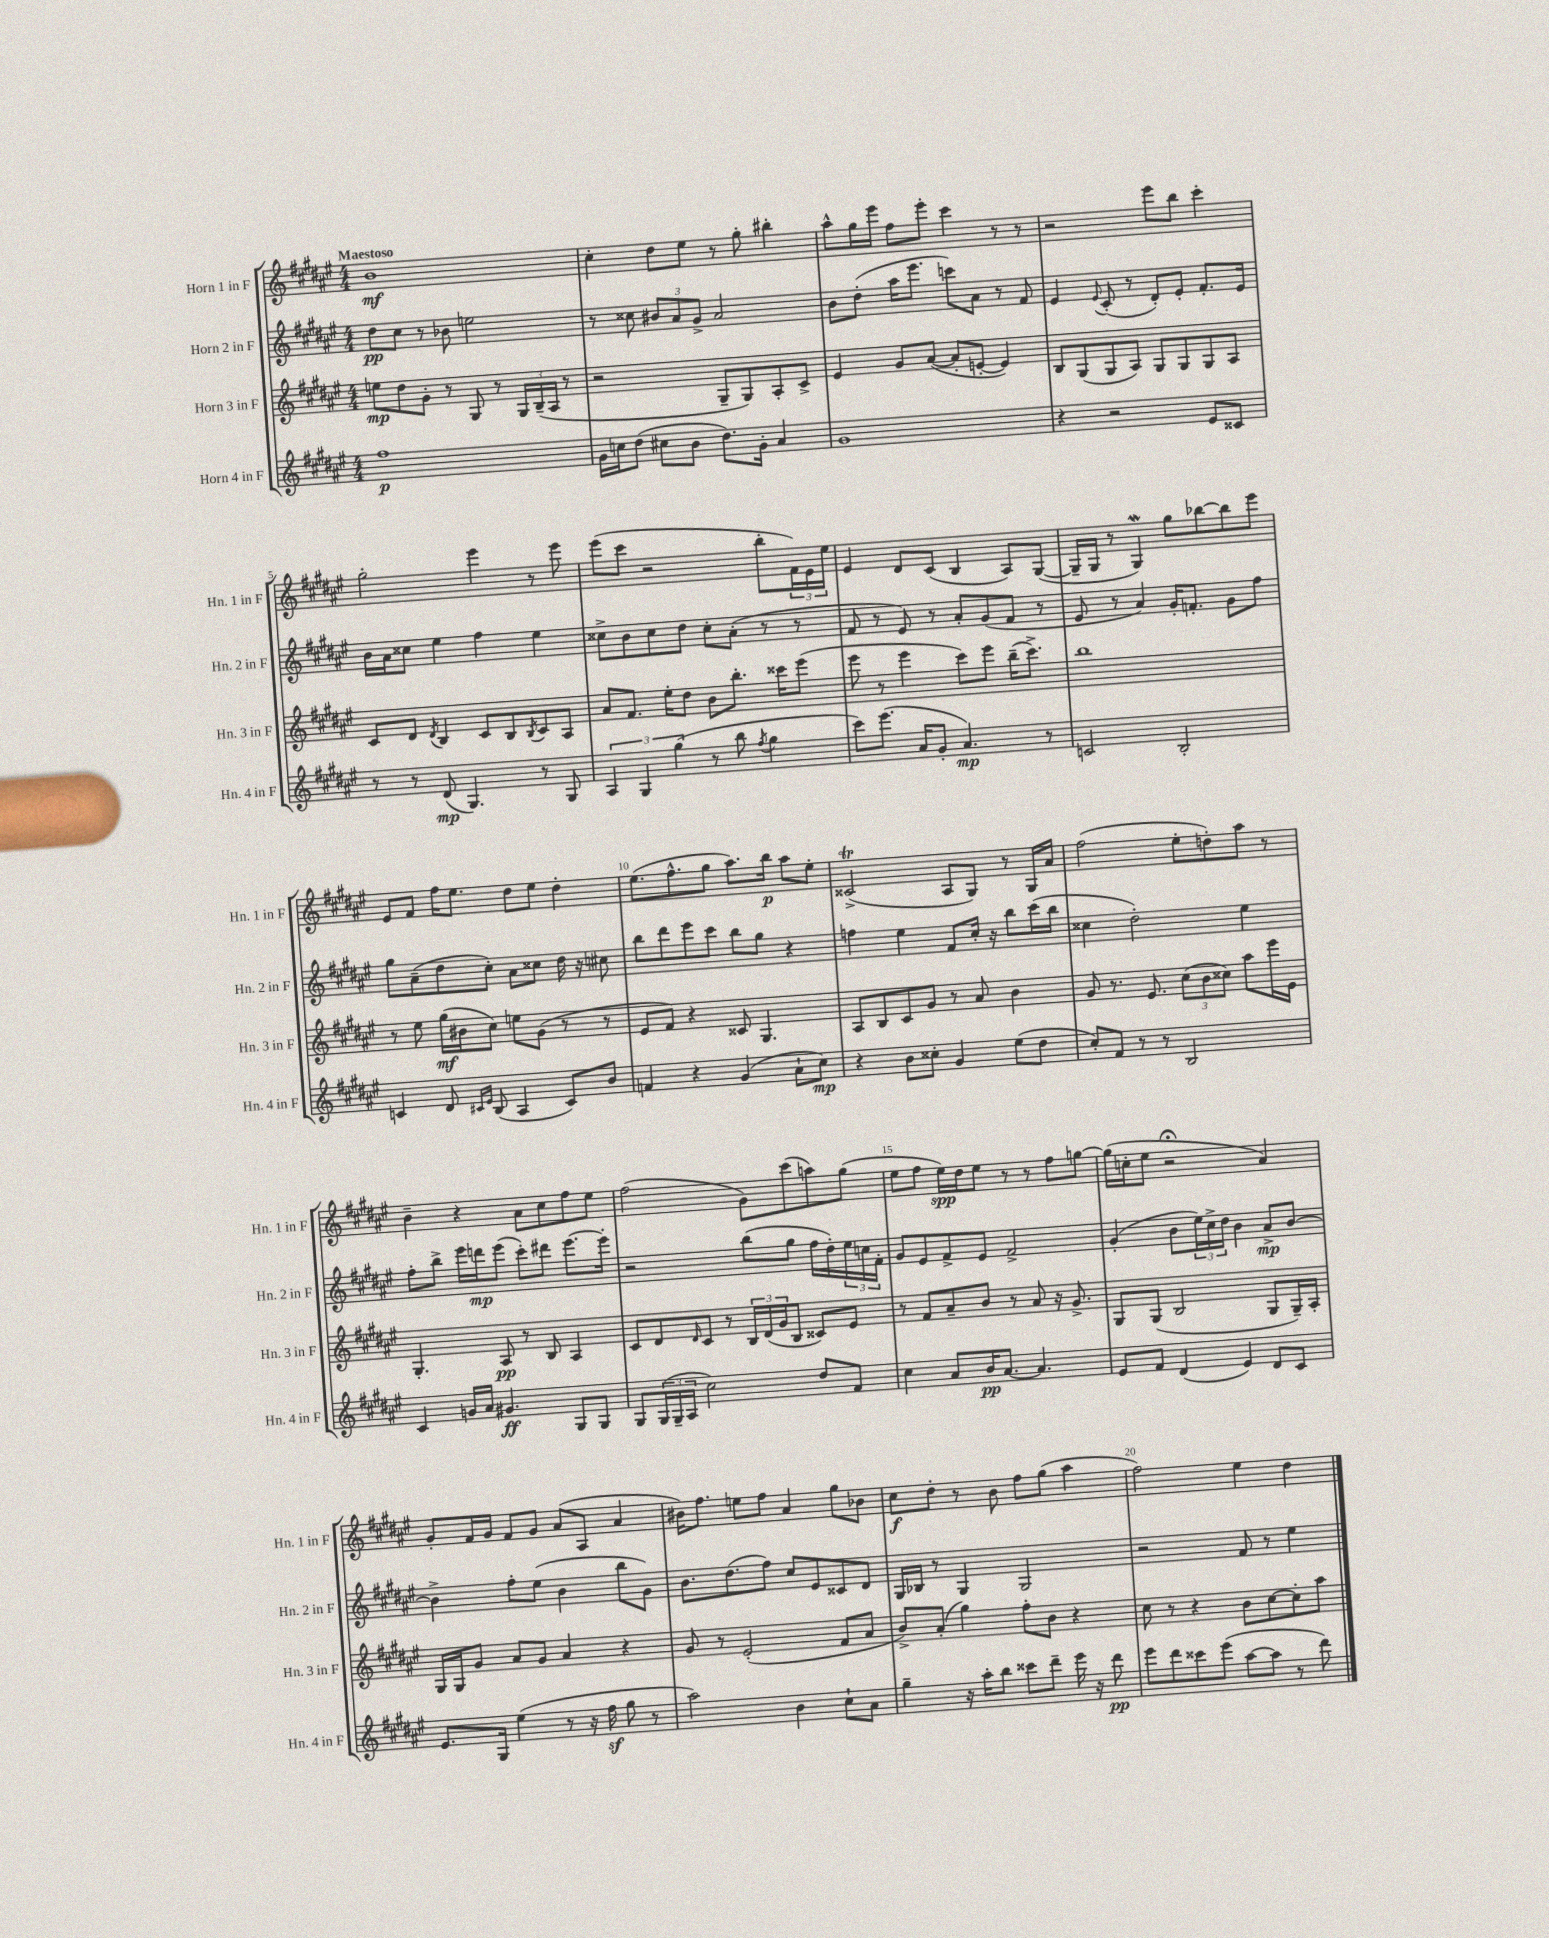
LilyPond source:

<<
\new StaffGroup <<
\new Staff = "s0" \with { instrumentName = "Horn 1 in F" shortInstrumentName = "Hn. 1 in F" } {
    \clef treble \key fis \major \numericTimeSignature \time 4/4 \tempo "Maestoso"
    b'1\mf |
    cis''4-. dis''8 eis''8 r8 gis''8-. bis''4-. |
    ais''8-^ gis''16 eis'''16 fis''8 eis'''8-. cis'''4 r8 r8 |
    r2 eis'''8 b''8 cis'''4-. |
    gis''2-. eis'''4 r8 eis'''8 |
    eis'''8( cis'''8 r2 b''8-. \tuplet 3/2 { fis'16) eis'16 eis''16 } |
    eis'4 dis'8 cis'8( b4 ais8) gis8~( |
    gis16-- gis16 r8 gis4\mordent) gis''8 bes''8~ bes''8 eis'''8 |
    eis'8 fis'8 fis''16 eis''8. dis''8 eis''8 dis''4-. |
    eis''8.( fis''8.-^ gis''8 ais''8.) b''16\p ais''8 eis''8-. |
    cisis'2->\trill( ais8 gis8) r8 gis16 ais'16 |
    fis''2( eis''8-. d''8-.) ais''8 r8 |
    b'4-- r4 ais'8 cis''8 fis''8 eis''8 |
    fis''2( gis'8) cis'''8( a''8) gis''8( |
    eis''8 fis''8 eis''16\spp) dis''16 eis''8 r8 r8 fis''8 g''8~ |
    g''16( c''16-. eis''8 r2\fermata ais'4) |
    gis'8-. fis'16 gis'16 fis'8 gis'8 ais'8( ais8 ais'4 |
    bis'16) fis''8. e''8 fis''8 ais'4 gis''8 bes'8 |
    cis''8\f dis''8-. r8 b'8 fis''8 gis''8( ais''4 |
    fis''2) eis''4 dis''4 \bar "|." |
}
\new Staff = "s1" \with { instrumentName = "Horn 2 in F" shortInstrumentName = "Hn. 2 in F" } {
    \clef treble \key fis \major \numericTimeSignature \time 4/4
    dis''8\pp cis''8 r8 bes'8 e''2 |
    r8 cisis''8 \tuplet 3/2 { bis'8 ais'8 gis'8-> } ais'2 |
    b'8 dis''8-.( ais''16 eis'''8. c'''8) ais'8 r8 fis'8 |
    eis'4 \appoggiatura { eis'8 } cis'8-.( r8 dis'8-.) eis'8-. fis'8.-. eis'16 |
    b'16 ais'16 cisis''8 eis''4 fis''4 eis''4 |
    cisis''8-> b'8 cisis''8 dis''8 cisis''8-. ais'8-.( r8 r8 |
    fis'8 r8 eis'8) r8 ais'8-. gis'8( fis'8 r8 |
    eis'8 r8 ais'4) gis'16-. f'8.-. gis'8 fis''8 |
    gis''8 ais'8--( dis''8 cis''8-.) ais'8 cisis''8 dis''16 r16 cis''8 |
    b''8 dis'''8 eis'''8 cis'''8 b''8 gis''8 r4 |
    f''4 eis''4 fis'8 cis''16-. r16 b''8 cis'''16( b''16 |
    cisis''4 dis''2-.) eis''4 |
    fis''8-. b''8-> eis'''16 d'''16\mp eis'''8( cis'''8-.) dis'''8 eis'''8.~ eis'''16-. |
    r2 b''8( gis''8 fis''16 dis''16-.) \tuplet 3/2 { eis''16 c''16 fis'16-. } |
    gis'8 eis'8 fis'8-> eis'8 fis'2-> |
    gis'4-.( b'8 \tuplet 3/2 { eis''16) cis''16-> dis''16 } b'4 ais'8->\mp b'8~ |
    b'4-> fis''8-. eis''8( b'4 b''8 gis'8) |
    b'8. dis''8.( fis''8) cis''8 eis'8 cisis'8 dis'8 |
    gis16 bes16 r8 gis4 gis2 |
    r2 fis'8 r8 eis''4 \bar "|." |
}
\new Staff = "s2" \with { instrumentName = "Horn 3 in F" shortInstrumentName = "Hn. 3 in F" } {
    \clef treble \key fis \major \numericTimeSignature \time 4/4
    e''8\mp dis''8 gis'8-. r8 gis8 r8 \tuplet 3/2 { gis16 b16--( ais16 } r8 |
    r2 gis8-- gis8) ais8-. cis'8-> |
    eis'4 gis'8 ais'8~( ais'8-. e'8~-. e'4) |
    b8 gis8( gis8 ais8) gis8 gis8 gis8 ais8 |
    cis'8 dis'8 \acciaccatura { dis'8 } b4 cis'8 b8 \acciaccatura { b8 } cis'8 ais8 |
    ais'8 fis'8. eis''16-. dis''8 b'8 b''8.-. cisis'''16 eis'''8( |
    eis'''8 r8 eis'''4 cis'''8) eis'''8 b''16--( cis'''8.->) |
    b''1 |
    r8 eis''8 gis''16\mf( bis'16 cis''8) e''8 gis'8( r8 r8 |
    eis'8 fis'8) r4 cisis'8 gis4. |
    ais8 b8 cis'8 gis'8 r8 ais'8 b'4 |
    gis'8 r8. eis'8. \tuplet 3/2 { cis''8( b'8 cisis''8) } ais''8 eis'''16 eis'16 |
    gis4.-. ais8\pp r8 b8 ais4 |
    cis'8 dis'8 \grace { dis'16 } cis'8 r8 \tuplet 3/2 { b16 dis'16( gis'16 } b8 cisis'8) eis'8 |
    r8 fis'8 ais'8-- b'8 r8 ais'8 r16 gis'8.-> |
    gis8 gis8( b2 gis8 gis16--) ais16-. |
    gis16 gis16 gis'8 ais'8 gis'8 ais'4 r4 |
    gis'8 r8 eis'2-.( fis'8 ais'8 |
    b'8->) ais'8-.( gis''4) fis''8-. b'8 r4 |
    cis''8 r8 r4 b'8 cis''8~ cis''8-. ais''8 \bar "|." |
}
\new Staff = "s3" \with { instrumentName = "Horn 4 in F" shortInstrumentName = "Hn. 4 in F" } {
    \clef treble \key fis \major \numericTimeSignature \time 4/4
    fis''1\p |
    gis'16 c''16 dis''8( cis''8 b'8 dis''8.) gis'16-. ais'4 |
    gis'1 |
    r4 r2 eis'8 cisis'8 |
    r8 r8 dis'8\mp( gis4.) r8 gis8 |
    \tuplet 3/2 { ais4 gis4 gis''4( } r8 b''8 \acciaccatura { fis''8 } gis''4 |
    cis'''8) eis'''8.( ais'16 gis'8-. ais'4.\mp) r8 |
    c'2 b2-. |
    c'4 dis'8 \grace { cis'16 eis'16 } b8( ais4 cis'8) b'8 |
    f'4 r4 gis'4( ais'8-! cis''8\mp) |
    r4 b'8 cisis''8-. gis'4 eis''8( dis''8 |
    cis''8-.) fis'8 r8 r8 b2 |
    cis'4 g'16 ais'16 gis'4.\ff gis8 gis8 |
    gis8 \tuplet 3/2 { gis16( gis16-- ais16 } cis''2) dis''8 fis'8 |
    cis''4 ais'8 b'16\pp ais'8.~ ais'4. |
    eis'8 fis'8 dis'4( eis'4) dis'8 cis'8 |
    eis'8. gis16 eis''4( r8 r16 fis''16\sf gis''8 r8 |
    ais''2) b'4 cis''8-! ais'8 |
    gis''4-- r16 ais''16-. b''8 cisis'''8 dis'''8-- eis'''16 r16 dis'''8\pp |
    eis'''8 dis'''8 cisis'''8 eis'''8( ais''8~ ais''8 r8 dis'''8) \bar "|." |
}
>>
>>
\layout { \context { \Score \override BarNumber.break-visibility = ##(#f #t #t) barNumberVisibility = #(every-nth-bar-number-visible 5) } }
